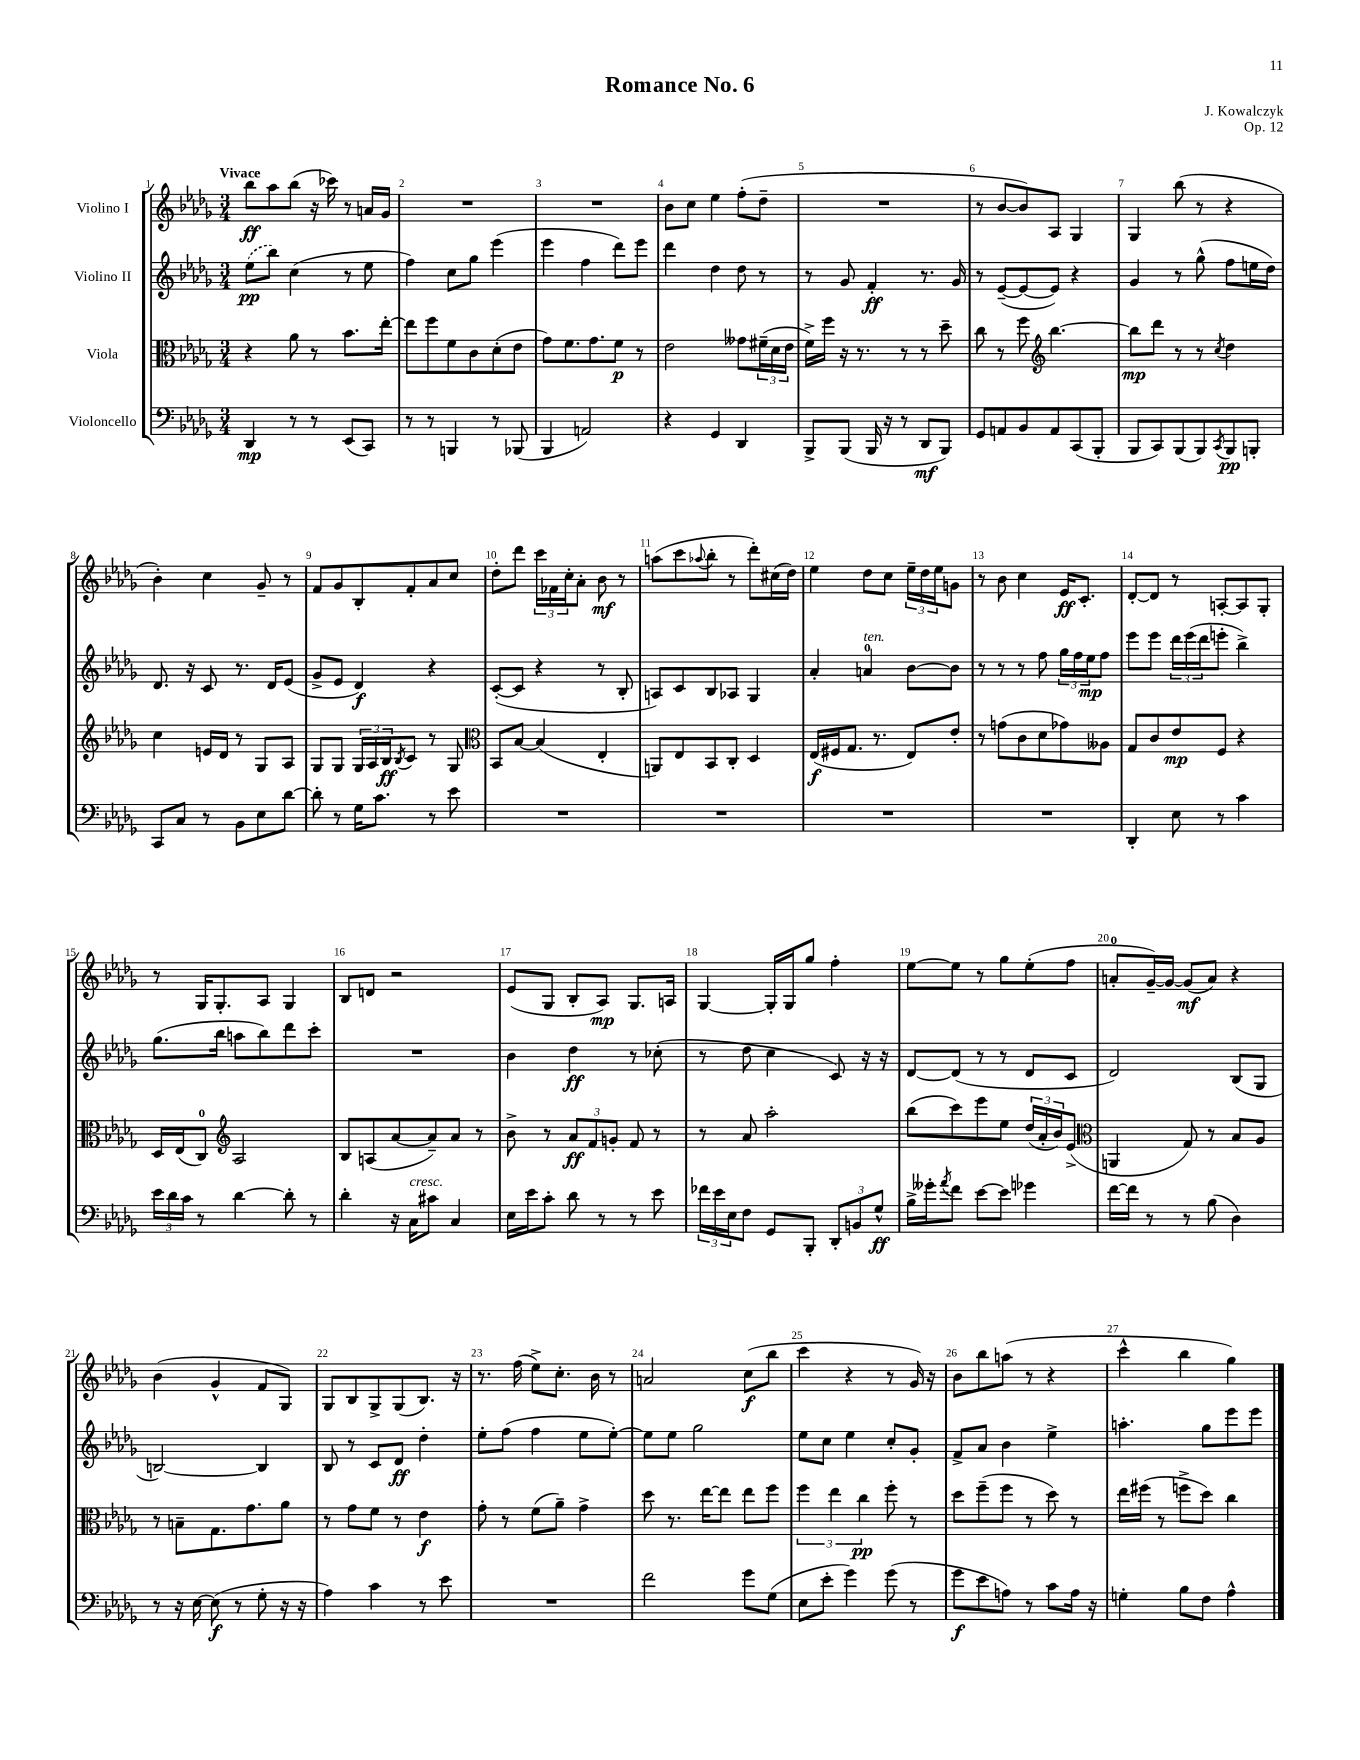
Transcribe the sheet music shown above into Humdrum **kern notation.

**kern	**dynam	**kern	**dynam	**kern	**dynam	**kern	**dynam
*part4	*part4	*part3	*part3	*part2	*part2	*part1	*part1
*staff4	*staff4	*staff3	*staff3	*staff2	*staff2	*staff1	*staff1
*I"Violoncello	*	*I"Viola	*	*I"Violino II	*	*I"Violino I	*
*clefF4	*	*clefC3	*	*clefG2	*	*clefG2	*
*k[b-e-a-d-g-]	*	*k[b-e-a-d-g-]	*	*k[b-e-a-d-g-]	*	*k[b-e-a-d-g-]	*
*M3/4	*	*M3/4	*	*M3/4	*	*M3/4	*
=1	=1	=1	=1	=1	=1	=1	=1
!	!	!	!	!	!	!LO:TX:a:B:t=Vivace	!
4DD-/	mp	4r	.	(8ee-\L	pp	8bb-\L	ff
.	.	.	.	8bb-\J)	.	8aa-\	.
8r	.	8a-\	.	(4cc\	.	(8bb-\J	.
8r	.	8r	.	.	.	16r	.
.	.	.	.	.	.	16ccc-X\)	.
(8EE-/L	.	8.b-\L	.	8r	.	8r	.
8CC/J)	.	.	.	8ee-\	.	16an/LL	.
.	.	[16ee-'\Jk	.	.	.	16g-/JJ	.
=2	=2	=2	=2	=2	=2	=2	=2
8r	.	8ee-\L]	.	4ff\)	.	2.r	.
8r	.	8ff\	.	.	.	.	.
4BBBn/	.	8f\	.	8cc\L	.	.	.
.	.	8c\	.	8gg-\J	.	.	.
8r	.	(8d-'\	.	(4eee-\	.	.	.
(8BBB-X/	.	8e-\J	.	.	.	.	.
=3	=3	=3	=3	=3	=3	=3	=3
4BBB-/	.	8g-\L)	.	4eee-\	.	2.r	.
.	.	8.f\	.	.	.	.	.
2AAn/)	.	.	.	4ff\	.	.	.
.	.	8.g-\	.	.	.	.	.
.	.	8f\J	p	8ddd-\L)	.	.	.
.	.	8r	.	8eee-\J	.	.	.
=4	=4	=4	=4	=4	=4	=4	=4
4r	.	2e-\	.	4ddd-\	.	8b-\L	.
.	.	.	.	.	.	8cc\J	.
4GG-/	.	.	.	4dd-\	.	4ee-\	.
4DD-/	.	8g--X\L	.	8dd-\	.	(8ff'\L	.
.	.	(24f#X~\L	.	8r	.	8dd-~\J	.
.	.	24d-\	.	.	.	.	.
.	.	24e-\JJ	.	.	.	.	.
=5	=5	=5	=5	=5	=5	=5	=5
8BBB-^/L	.	16f^\LL)	.	8r	.	2.r	.
.	.	16ff\JJ	.	.	.	.	.
(8BBB-/J	.	16r	.	8g-/	.	.	.
.	.	8.r	.	.	.	.	.
16BBB-/	.	.	.	4f'/	ff	.	.
16r	.	.	.	.	.	.	.
8r	.	8r	.	.	.	.	.
8DD-/L	mf	8r	.	8.r	.	.	.
8BBB-/J)	.	8dd-~\	.	.	.	.	.
.	.	.	.	16g-/	.	.	.
=6	=6	=6	=6	=6	=6	=6	=6
8GG-/L	.	8cc\	.	8r	.	8r	.
8AAn/	.	8r	.	([8e-~/L	.	[8b-/L	.
8BB-/	.	8ff\	.	8e-/_	.	8b-/])	.
*	*	*clefG2	*	*	*	*	*
8AA/	.	[4.bb-\	.	8e-/J])	.	8A-/J	.
(8CC/	.	.	.	4r	.	4G-/	.
8BBB-'/J	.	.	.	.	.	.	.
=7	=7	=7	=7	=7	=7	=7	=7
8BBB-/L	.	8bb-\L]	mp	4g-/	.	4G-/	.
8CC/)	.	8ddd-\J	.	.	.	.	.
(8BBB-/	.	8r	.	8r	.	(8bb-\	.
8BBB-/)	.	8r	.	(8gg-^^\	.	8r	.
8qCC/	.	8qcc/	.	.	.	.	.
8BBB-/	pp	4dd-\	.	8ff\L	.	4r	.
8BBBn'/J	.	.	.	16een\L	.	.	.
.	.	.	.	16dd-\JJ)	.	.	.
!!LO:LB:g=z
=8	=8	=8	=8	=8	=8	=8	=8
8CC/L	.	4cc\	.	8.d-/	.	4b-'\)	.
8C/J	.	.	.	.	.	.	.
.	.	.	.	16r	.	.	.
8r	.	16en/LL	.	8c/	.	4cc\	.
.	.	16d-/JJ	.	.	.	.	.
8BB-\L	.	8r	.	8.r	.	.	.
8E-\	.	8G-/L	.	.	.	8g-~/	.
.	.	.	.	16d-/KL	.	.	.
[8d-\J	.	8A-/J	.	(8e-/J	.	8r	.
=9	=9	=9	=9	=9	=9	=9	=9
8d-'\]	.	8G-/L	.	8g-^/L	.	8f/L	.
8r	.	8G-/J	.	8e-/J	.	8g-/	.
16G-\KL	.	24G-/LL	.	4d-/)	f	8B-'/	.
.	.	24A-/	.	.	.	.	.
8.c\J	.	.	.	.	.	.	.
.	.	24B-/J	ff	.	.	.	.
.	.	8qB-/	.	.	.	.	.
.	.	8c/J	.	.	.	8f'/	.
8r	.	8r	.	4r	.	8a-/	.
8e-\	.	8G-/	.	.	.	8cc/J	.
=10	=10	=10	=10	=10	=10	=10	=10
*	*	*clefC3	*	*	*	*	*
2.r	.	8BB-/L	.	([8c'/L	.	8dd-'\L	.
.	.	[8B-/J	.	8c/J]	.	8ddd-\J	.
.	.	(4B-/]	.	4r	.	24ccc\LL	.
.	.	.	.	.	.	24f-X\	.
.	.	.	.	.	.	24cc'\J	.
.	.	.	.	.	.	8a-'\J	.
.	.	4E-'/	.	8r	.	8b-\	mf
.	.	.	.	8B-'/	.	8r	.
=11	=11	=11	=11	=11	=11	=11	=11
2.r	.	8AAn/L)	.	8An/L)	.	(8aan\L	.
.	.	8E-/	.	8c/	.	8ccc\	.
.	.	.	.	.	.	8qqaa-X/	.
.	.	8BB-/	.	8B-/	.	8bb-'\J	.
.	.	8C'/J	.	8A-X/J	.	8r	.
.	.	4D-/	.	4G-/	.	8ddd-'\L)	.
.	.	.	.	.	.	(16cc#X\L	.
.	.	.	.	.	.	16dd-\JJ)	.
=12	=12	=12	=12	=12	=12	=12	=12
2.r	.	(16E-/LL	f	4a-'/	.	4ee-\	.
.	.	16F#X/J	.	.	.	.	.
.	.	8.G-/J	.	.	.	.	.
!	!	!	!	!LO:TX:a:i:t=ten.	!	!	!
.	.	.	.	4an/	.	8dd-\L	.
.	.	8.r	.	.	.	.	.
.	.	.	.	.	.	8cc\J	.
.	.	8E-/L)	.	[8b-\L	.	24ee-~\LL	.
.	.	.	.	.	.	24dd-\	.
.	.	.	.	.	.	24ee-\J	.
.	.	8e-'/J	.	8b-\J]	.	8gn\J	.
=13	=13	=13	=13	=13	=13	=13	=13
2.r	.	8r	.	8r	.	8r	.
.	.	(8gn\L	.	8r	.	8b-\	.
.	.	8c\	.	8r	.	4cc\	.
.	.	8d-\	.	8ff\	.	.	.
.	.	8g-X\)	.	24gg-\LL	.	16e-/KL	ff
.	.	.	.	24ff\	.	.	.
.	.	.	.	.	.	8.c'/J	.
.	.	.	.	24ee-\J	mp	.	.
.	.	8A--X\J	.	8ff\J	.	.	.
=14	=14	=14	=14	=14	=14	=14	=14
4DD-'/	.	8G-/L	.	8eee-\L	.	[8d-'/L	.
.	.	8c/	.	8eee-\J	.	8d-/J]	.
8E-\	.	8e-/	mp	24ddd-\LL	.	8r	.
.	.	.	.	(24eee-\	.	.	.
.	.	.	.	24ddd-\J	.	.	.
8r	.	8F/J	.	8eeen'\J	.	[8An'/L	.
4c\	.	4r	.	4bb-^\)	.	8A/]	.
.	.	.	.	.	.	8G-'/J	.
!!LO:LB:g=z
=15	=15	=15	=15	=15	=15	=15	=15
24e-\LL	.	16D-/LL	.	(8.gg-\L	.	8r	.
24d-\	.	.	.	.	.	.	.
.	.	(16E-/J	.	.	.	.	.
24c\JJ	.	.	.	.	.	.	.
8r	.	8C/J)	.	.	.	16G-/KL	.
.	.	.	.	16bb-\Jk	.	8.G-'/	.
*	*	*clefG2	*	*	*	*	*
[4d-\	.	2A-/	.	8aan\L	.	.	.
.	.	.	.	8bb-\)	.	8A-/J	.
8d-'\]	.	.	.	8ddd-\	.	4G-/	.
8r	.	.	.	8ccc'\J	.	.	.
=16	=16	=16	=16	=16	=16	=16	=16
4d-'\	.	8B-/L	.	2.r	.	8B-/L	.
.	.	(8An/	.	.	.	8dn/J	.
16r	.	[8a-/	.	.	.	2r	.
!LO:TX:a:i:t=cresc.	!	!	!	!	!	!	!
16C\KL	.	.	.	.	.	.	.
8c#X\J	.	8a-~/])	.	.	.	.	.
4C/	.	8a-/J	.	.	.	.	.
.	.	8r	.	.	.	.	.
=17	=17	=17	=17	=17	=17	=17	=17
16E-\LL	.	8b-^\	.	4b-\	.	(8e-/L	.
16e-\J	.	.	.	.	.	.	.
8c'\J	.	8r	.	.	.	8G-/J	.
8d-\	.	12a-/L	ff	4dd-\	ff	8B-'/L	.
.	.	12f/	.	.	.	.	.
8r	.	.	.	.	.	8A-/J)	mp
.	.	12gn'/J	.	.	.	.	.
8r	.	8f/	.	8r	.	8.G-/L	.
8e-\	.	8r	.	(8cc-X'\	.	.	.
.	.	.	.	.	.	16An/Jk	.
=18	=18	=18	=18	=18	=18	=18	=18
24f-X\LL	.	8r	.	8r	.	[4G-/	.
24e-\	.	.	.	.	.	.	.
24E-\J	.	.	.	.	.	.	.
8F\J	.	8a-/	.	8dd-\	.	.	.
8GG-/L	.	2aa-'\	.	4cc\	.	16G-'/LL]	.
.	.	.	.	.	.	16G-/J	.
8BBB-'/J	.	.	.	.	.	8gg-/J	.
12DD-'/L	.	.	.	8c/)	.	4ff'\	.
12BBn/	.	.	.	.	.	.	.
.	.	.	.	16r	.	.	.
12G-^^/J	ff	.	.	.	.	.	.
.	.	.	.	16r	.	.	.
=19	=19	=19	=19	=19	=19	=19	=19
16B-^\LL	.	(8bb-\L	.	[8d-/L	.	[8ee-\L	.
16g--X'\J	.	.	.	.	.	.	.
8qa-/	.	.	.	.	.	.	.
8f\J	.	8ccc\)	.	(8d-/J]	.	8ee-\J]	.
[8e-\L	.	8eee-\	.	8r	.	8r	.
8e-\J]	.	8ee-\J	.	8r	.	8gg-\L	.
4g-X\	.	(24dd-/LL	.	8d-/L	.	(8ee-'\	.
.	.	24a-'/	.	.	.	.	.
.	.	24b-/J)	.	.	.	.	.
.	.	(8e-^/J	.	8c/J	.	8ff\J	.
=20	=20	=20	=20	=20	=20	=20	=20
*	*	*clefC3	*	*	*	*	*
[16f\LL	.	4AAn/	.	2d-/)	.	8an'/L	.
16f\JJ]	.	.	.	.	.	.	.
8r	.	.	.	.	.	[16g-~/L)	.
.	.	.	.	.	.	16g-/JJ_	.
8r	.	8G-/)	.	.	.	(8g-/L]	mf
(8B-\	.	8r	.	.	.	8a/J)	.
4D-\)	.	8B-/L	.	(8B-/L	.	4r	.
.	.	8A-/J	.	8G-/J	.	.	.
!!LO:LB:g=z
=21	=21	=21	=21	=21	=21	=21	=21
8r	.	8r	.	[2Bn/)	.	(4b-\	.
16r	.	8Bn~\L	.	.	.	.	.
[16E-\	.	.	.	.	.	.	.
(8E-\]	f	8.G-\	.	.	.	4g-^^/	.
8r	.	.	.	.	.	.	.
.	.	8.g-\	.	.	.	.	.
8G-'\	.	.	.	4B/]	.	8f/L	.
16r	.	8a-\J	.	.	.	8G-/J)	.
16r	.	.	.	.	.	.	.
=22	=22	=22	=22	=22	=22	=22	=22
4A-\)	.	8r	.	8B-/	.	8G-/L	.
.	.	8g-\L	.	8r	.	8B-/	.
4c\	.	8f\J	.	8c/L	.	8G-^/	.
.	.	8r	.	8d-/J	ff	(8G-/	.
8r	.	4e-\	f	4dd-'\	.	8.B-/J)	.
8e-\	.	.	.	.	.	.	.
.	.	.	.	.	.	16r	.
=23	=23	=23	=23	=23	=23	=23	=23
2.r	.	8g-'\	.	8ee-'\L	.	8.r	.
.	.	8r	.	(8ff\J	.	.	.
.	.	.	.	.	.	(16ff\	.
.	.	(8f\L	.	4ff\	.	8ee-^\L)	.
.	.	8a-~\J)	.	.	.	8.cc'\J	.
.	.	4g-^\	.	8ee-\L	.	.	.
.	.	.	.	.	.	16b-\	.
.	.	.	.	[8ee-'\J)	.	8r	.
=24	=24	=24	=24	=24	=24	=24	=24
2f\	.	8dd-\	.	8ee-\L]	.	2an/	.
.	.	8.r	.	8ee-\J	.	.	.
.	.	.	.	2gg-\	.	.	.
.	.	[16ee-\KL	.	.	.	.	.
.	.	8ee-\J]	.	.	.	.	.
8g-\L	.	8ee-\L	.	.	.	(8cc\L	f
(8G-\J	.	8ff\J	.	.	.	8bb-\J	.
=25	=25	=25	=25	=25	=25	=25	=25
8E-\L	.	6ff\	.	8ee-\L	.	4ccc\	.
8e-'\J	.	.	.	8cc\J	.	.	.
.	.	6ee-\	.	.	.	.	.
4g-\)	.	.	.	4ee-\	.	4r	.
.	.	6cc\	pp	.	.	.	.
(8g-\	.	8ff'\	.	8cc'/L	.	8r	.
8r	.	8r	.	8g-'/J	.	16g-/)	.
.	.	.	.	.	.	16r	.
=26	=26	=26	=26	=26	=26	=26	=26
8g-\L	f	8dd-\L	.	8f^/L	.	8b-\L	.
8e-\	.	(8ff~\	.	8a-/J	.	8bb-\	.
8An\J)	.	8ff\J	.	4b-\	.	(8aan\J	.
8r	.	8r	.	.	.	8r	.
8c\L	.	8dd-\)	.	4ee-^\	.	4r	.
16A\Jk	.	8r	.	.	.	.	.
16r	.	.	.	.	.	.	.
=27	=27	=27	=27	=27	=27	=27	=27
4Gn'\	.	16ee-\LL	.	4.aan'\	.	4ccc^^\	.
.	.	(16ff#X\JJ	.	.	.	.	.
.	.	8r	.	.	.	.	.
8B-\L	.	8ffn^\L	.	.	.	4bb-\	.
8F\J	.	8dd-\J)	.	8gg-\L	.	.	.
4A-^^\	.	4cc\	.	8eee-\	.	4gg-\)	.
.	.	.	.	8eee-\J	.	.	.
==	==	==	==	==	==	==	==
*-	*-	*-	*-	*-	*-	*-	*-
